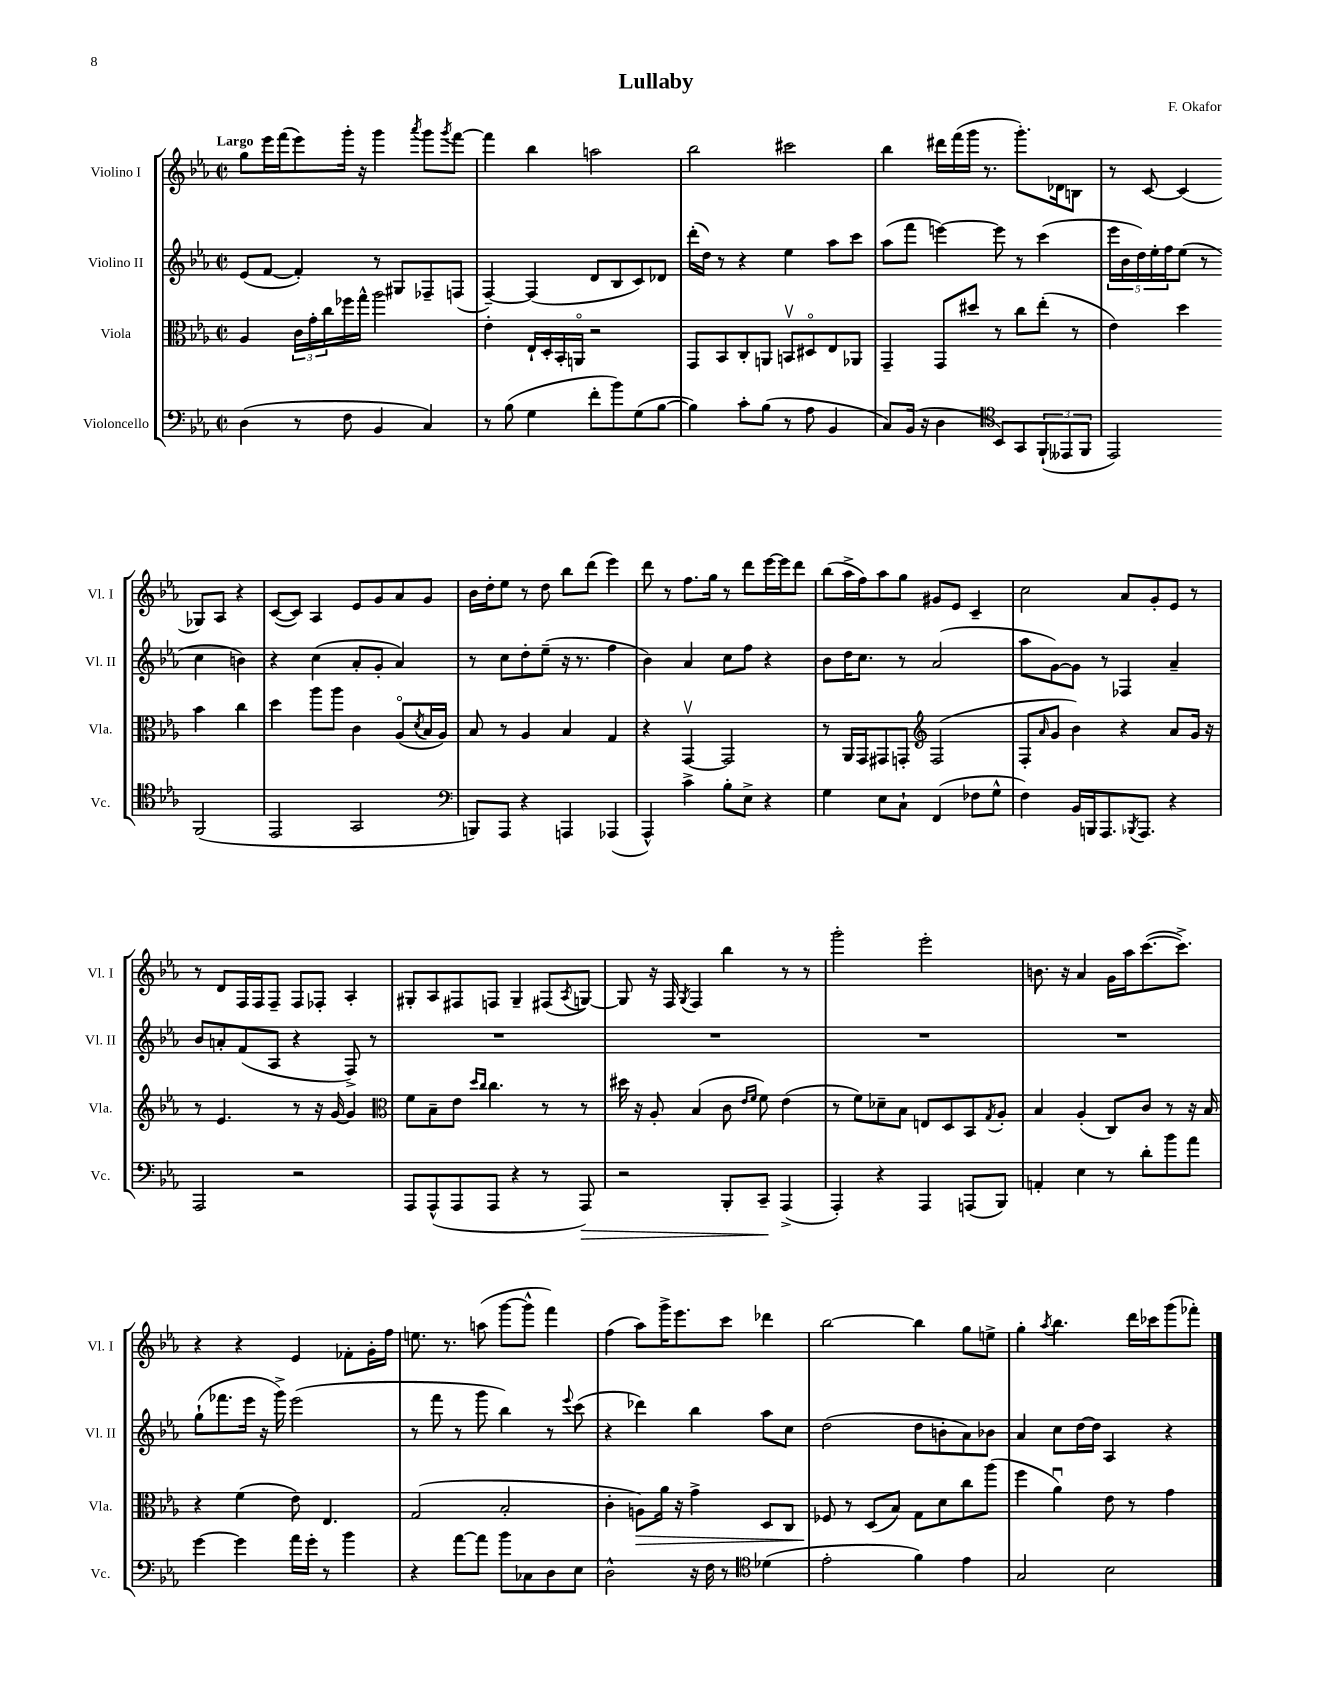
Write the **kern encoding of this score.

**kern	**kern	**kern	**kern
*staff4	*staff3	*staff2	*staff1
*clefF4	*clefC3	*clefG2	*clefG2
*k[b-e-a-]	*k[b-e-a-]	*k[b-e-a-]	*k[b-e-a-]
*M2/2	*M2/2	*M2/2	*M2/2
*met(c|)	*met(c|)	*met(c|)	*met(c|)
(4D\	4A-/	(8e-/L	8gg\L
.	.	[8f/J	16eee-\L
.	.	.	(16fff\J
8r	24c\LL	4f'/])	8eee-\)
.	24g'\	.	.
.	24cc\	.	.
8F\	16ff-\	.	16ggg'\Jk
.	16gg^^\JJ	.	16r
4BB-/	2aa-\	8r	4ggg\
.	.	8G#/L	.
.	.	.	8qaaa-/
4C/)	.	8F-~/	8ggg\L
.	.	.	8qggg/
.	.	(8F/J	[8fff\J
=	=	=	=
8r	4e-'\	[4F~/)	4fff\]
(8B-\	.	.	.
4G\	16E-`/LL	(4F/]	4bb-\
.	16D'/	.	.
.	16BB-'/	.	.
.	16AAo/JJ	.	.
8f'\L	2r	8d/L	2aa\
8b-\)	.	8B-/	.
(8G\	.	8c/)	.
[8B-\J	.	8d-/J	.
=	=	=	=
4B-\])	8GG/L	(16ddd'\LL	2bb-\
.	.	16dd\JJ)	.
.	8BB-/	8r	.
8c'\L	8C'/	4r	.
(8B-\J	8AA/J	.	.
8r	8BBv/L	4ee-\	2ccc#\
8A-\	8D#o/	.	.
4BB-/	8E-/	8aa-\L	.
.	8AA-/J	8ccc\J	.
=	=	=	=
8C/L)	4GG~/	(8aa-\L	4bb-\
(16BB-/Jk	.	8fff\J	.
16r	.	.	.
4D\	8GG/L	[4eee\)	16ddd#\LL
.	.	.	(16fff\
.	8dd#/J	.	16ggg\JJ
.	.	.	8.r
*clefC4	*	*	*
8BB-/L)	8r	8eee\]	.
8GG/	8cc\L	8r	8.ggg'\L)
(12FF`/	(8ee-'\J	(4ccc\	.
.	.	.	16d-\k
12EE--/	.	.	.
.	8r	.	8B\J
12FF/J	.	.	.
=	=	=	=
2EE-/)	4e-\)	20eee-\LL	8r
.	.	20b-\	.
.	.	20dd\)	.
.	.	.	[8c/
.	.	20ee-'\	.
.	.	20ff\J	.
.	4dd\	(8ee-\J	(4c/]
.	.	8r	.
(2FF/	4b-\	4cc\	8G-/L)
.	.	.	8A-/J
.	4cc\	4b\)	4r
=	=	=	=
2EE-/	4dd\	4r	([8c/L
.	.	.	8c/]J)
.	8aa-\L	(4cc\	4A-/
.	8aa-\J	.	.
2GG/	4c\	8a-'/L	8e-/L
.	.	8g'/J	8g/
.	(8A-o/L	4a-/)	8a-/
.	8qd/	.	.
.	16B-/L	.	8g/J
.	16A-/JJ)	.	.
=	=	=	=
*clefF4	*	*	*
8BBB/L)	8B-/	8r	16b-\LL
.	.	.	16dd'\J
8AAA-/J	8r	8cc\L	8ee-\J
4r	4A-/	8dd'\	8r
.	.	(8ee-~\J	8dd\
4AAA/	4B-/	16r	8bb-\L
.	.	8.r	.
.	.	.	(8ddd\J
(4AAA-/	4G/	4ff\	4eee-\)
=	=	=	=
4AAA-^^/)	4r	4b-\)	8ddd\
.	.	.	8r
4c^\	[4GGv/	4a-/	8.ff\L
.	.	.	16gg\Jk
8B-'\L	2GG/]	8cc\L	8r
8E-^\J	.	8ff\J	8ddd\L
4r	.	4r	[16eee-\L
.	.	.	16eee-\]J
.	.	.	8ddd\J
=	=	=	=
4G\	8r	8b-\L	(8bb-\L
.	16AA-/LL	16dd\K	16aa-^\L
.	16GG/J	8.cc\J	16ff\J)
8E-\L	8GG#/	.	8aa-\
8C`\J	8GG'/J	8r	8gg\J
*	*clefG2	*	*
(4FF/	(2F/	(2a-/	8g#/L
.	.	.	8e-/J
8F-\L	.	.	4c~/
8G^^\J	.	.	.
=	=	=	=
4F\)	8F'/L	8aa-\L	2cc\
.	16qqa-/	.	.
.	8g/J	[8g\)	.
16BB-/LL	4b-\)	8g\]J	.
16BBB/J	.	.	.
8.AAA-/	.	8r	.
.	4r	4F-/	8a-/L
8qBBB-/	.	.	.
8.AAA-/J	.	.	.
.	.	.	8g'/
4r	8a-/L	4a-~/	8e-/J
.	16g/Jk	.	8r
.	16r	.	.
=	=	=	=
2AAA-/	8r	8b-/L	8r
.	4.e-/	8a'/	8d/L
.	.	(8f/	16F/L
.	.	.	16F/J
.	.	8A-/J	8F~/J
2r	8r	4r	8F/L
.	16r	.	8F-'/J
.	[16g/	.	.
.	4g/]	8F^/)	4A-'/
.	.	8r	.
=	=	=	=
*	*clefC3	*	*
8AAA-/L	8f\L	1r	8G#'/L
(8AAA-^^/	8B-~\	.	8A-/
8AAA-/	8e-\J	.	8F#/
.	16qqdd/LL	.	.
.	16qqcc/JJ	.	.
8AAA-/J	4.cc\	.	8F/J
4r	.	.	4G#~/
8r	8r	.	(8F#/L
.	.	.	8qA-/
8AAA-/)	8r	.	[8G/J)
=	=	=	=
2r	16dd#\	1r	8G/]
.	16r	.	.
.	8A-'/	.	16r
.	.	.	16F/
.	.	.	8qG/
.	(4B-/	.	4F/
8BBB-'/L	8c\	.	4bb-\
.	16qqe-/LL	.	.
.	16qqf/JJ	.	.
8CC~/J	8f\)	.	.
(4AAA-^/	(4e-\	.	8r
.	.	.	8r
=	=	=	=
4AAA-'/)	8r	1r	2ggg'\
.	8f\L)	.	.
4r	8d-~\	.	.
.	8B-\J	.	.
4AAA-/	8E/L	.	2eee-'\
.	8D/	.	.
(8AAA/L	8BB-/	.	.
.	8qG/	.	.
8BBB-/J)	8A-'/J	.	.
=	=	=	=
4AA'/	4B-/	1r	8.b\
.	.	.	16r
4E-\	(4A-'/	.	4a-/
8r	8C/L)	.	16g\LL
.	.	.	16aa-\J
8d'\L	8c/J	.	([8.ccc\
8b-\	8r	.	.
.	.	.	8.ccc^\]J)
8a-\J	16r	.	.
.	16B-/	.	.
=	=	=	=
[4g\	4r	(8gg`\L	4r
.	.	8.fff-\	.
4g\]	(4f\	.	4r
.	.	16eee-\Jk	.
.	.	16r	.
.	.	16ggg^\)	.
16a-\LL	8e-\)	(2eee-\	4e-/
16g'\JJ	.	.	.
8r	4.E-/	.	.
4b-\	.	.	8f-'\L
.	.	.	16g'\L
.	.	.	16ff\JJ
=	=	=	=
4r	(2G/	8r	8.ee\
.	.	8fff\	.
.	.	.	8.r
[8a-\L	.	8r	.
8a-\]J	.	8ggg\	(8aa\
8b-\L	2B-'/	4bb-\)	[8ggg\L
8C-\	.	.	8ggg^^\]J
8D\	.	8r	4fff\)
.	.	8qqeee-/	.
8E-\J	.	(8ccc\	.
=	=	=	=
2D^^\	4c'\	4r	(4ff\
.	8A\L)	4ddd-\)	8aa-\L)
.	16a-\Jk	.	16ggg^\K
.	16r	.	8.eee-\
16r	4g^\	4bb-\	.
16F\	.	.	.
8r	.	.	8ccc\J
*clefC4	*	*	*
(4d-\	8D/L	8aa-\L	4ddd-\
.	8C/J	8cc\J	.
=	=	=	=
2e-'\	8F-/	(2dd\	[2bb-\
.	8r	.	.
.	(8D/L	.	.
.	8B-/J)	.	.
4f\)	8G\L	8dd\L	4bb-\]
.	8d\	8b'\	.
4e-\	8cc\	8a-\)	8gg\L
.	(8aa-\J	8b-\J	8ee^\J
=	=	=	=
2G/	4ff\	4a-/	4gg'\
.	.	.	8qaa-/
.	4a-u\)	8cc\L	4.bb-\
.	.	[16dd\L	.
.	.	16dd\]JJ	.
2B-\	8e-\	4A-/	.
.	8r	.	16ddd\LL
.	.	.	16ccc-\J
.	4g\	4r	(8ggg\
.	.	.	8fff-'\J)
==	==	==	==
*-	*-	*-	*-
